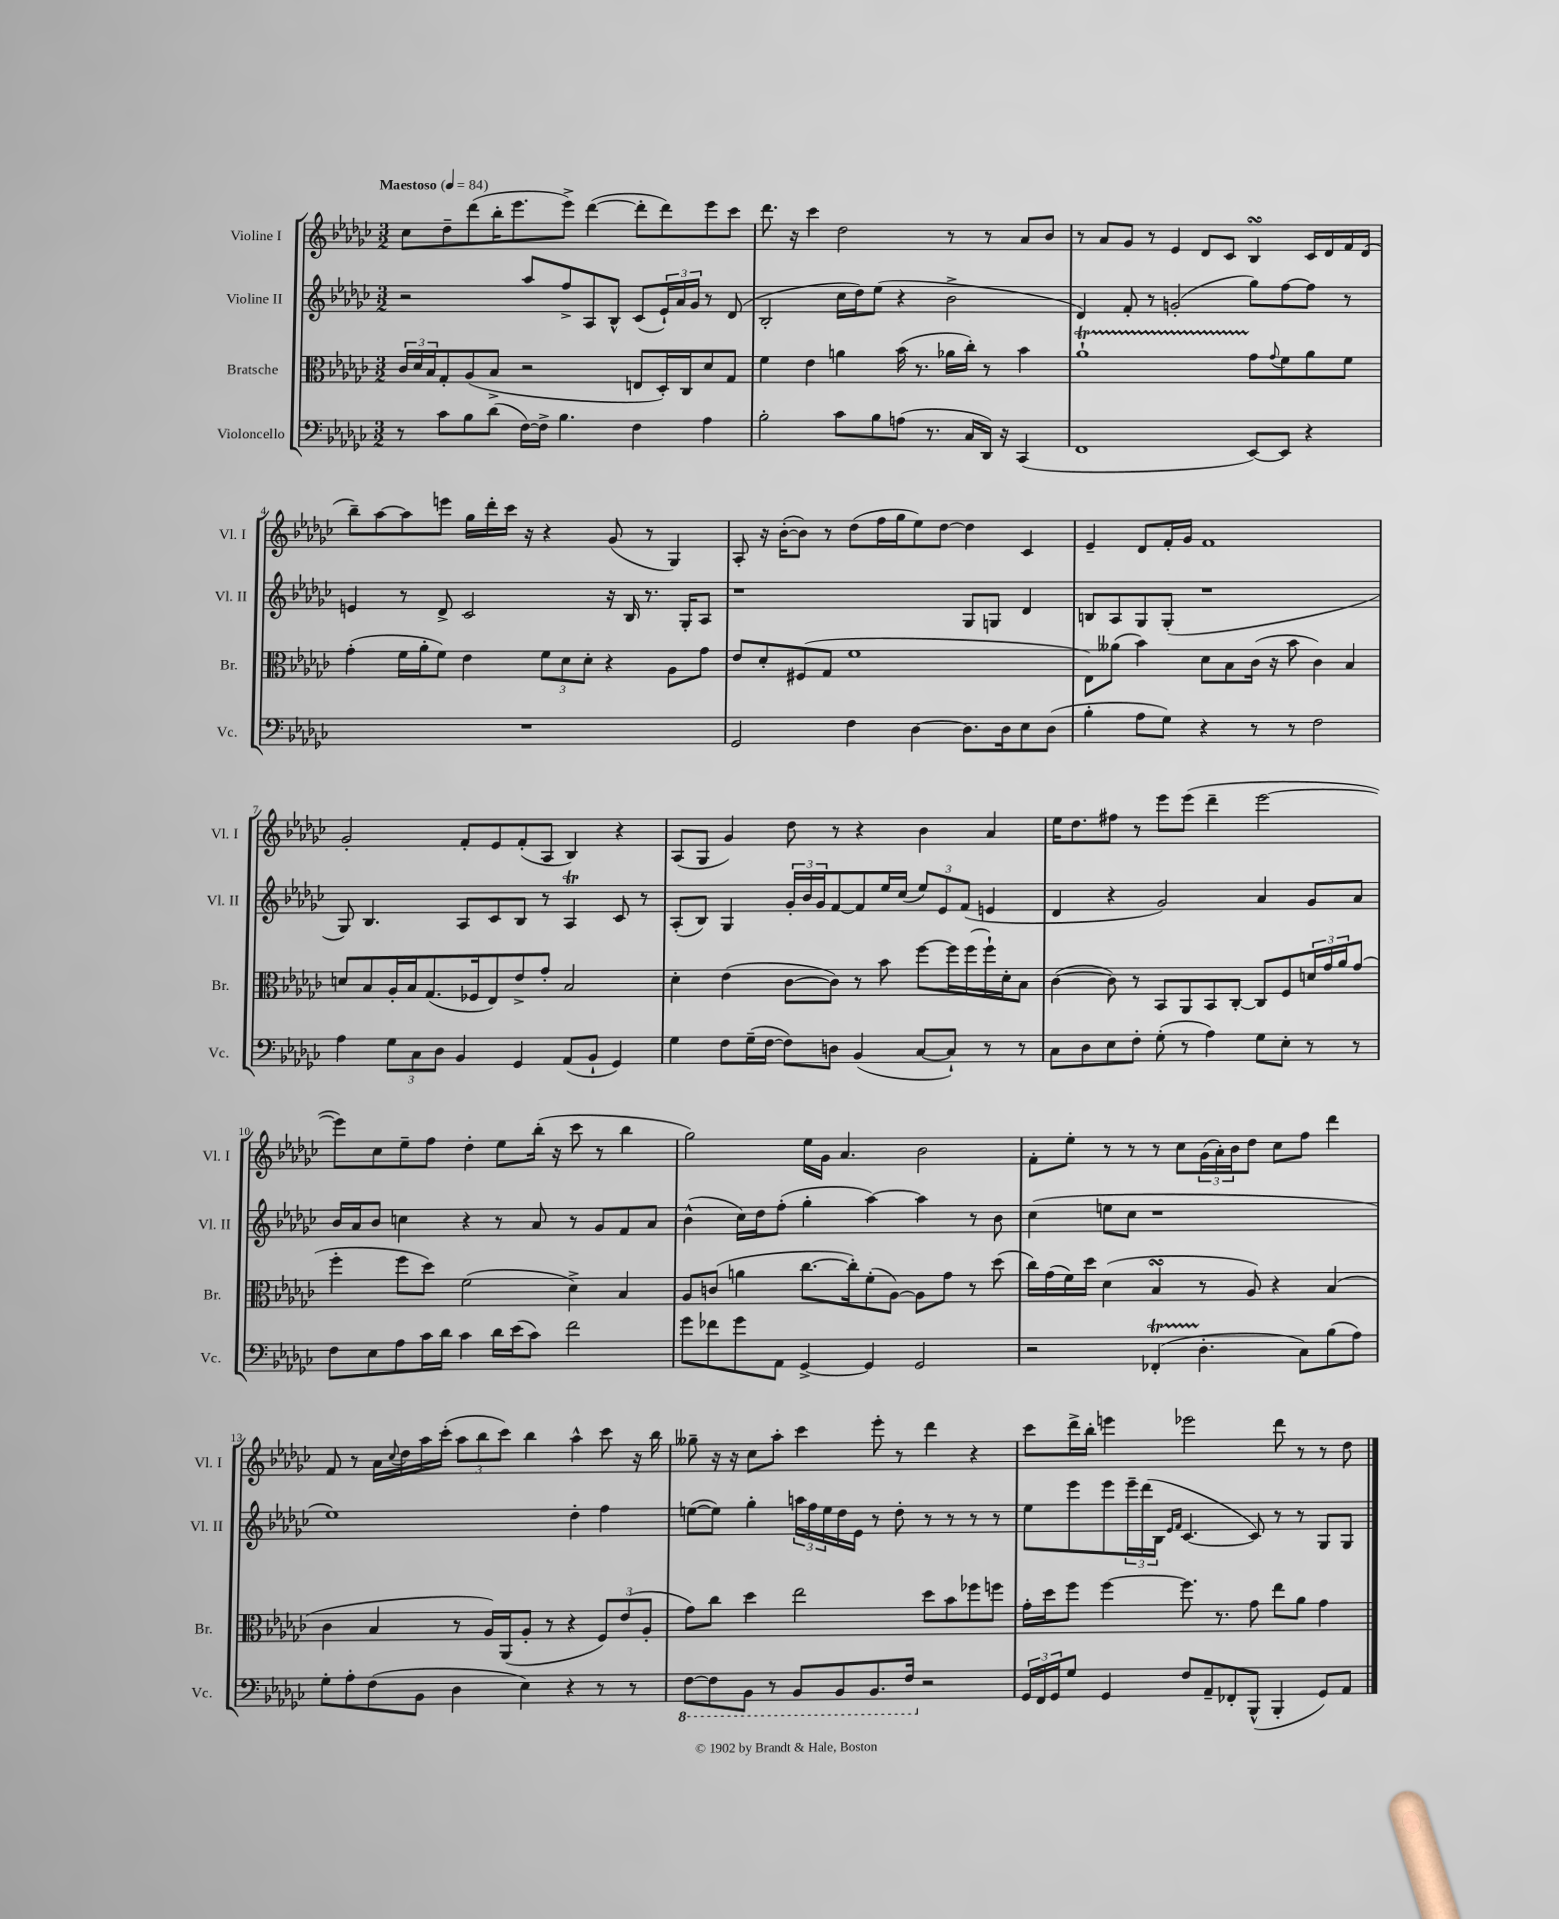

**kern	**kern	**kern	**kern
*part4	*part3	*part2	*part1
*staff4	*staff3	*staff2	*staff1
*I"Violoncello	*I"Bratsche	*I"Violine II	*I"Violine I
*I'Vc.	*I'Br.	*I'Vl. II	*I'Vl. I
*clefF4	*clefC3	*clefG2	*clefG2
*k[b-e-a-d-g-c-]	*k[b-e-a-d-g-c-]	*k[b-e-a-d-g-c-]	*k[b-e-a-d-g-c-]
*M3/2	*M3/2	*M3/2	*M3/2
*MM84	*MM84	*MM84	*MM84
=1	=1	=1	=1
!	!	!	!LO:TX:a:B:t=Maestoso
8r	24c-/LL	2r	8cc-\L
.	24d-/	.	.
.	24B-/J	.	.
8c-\L	8G-'/	.	8dd-~\
8B-\	(8A-/	.	(8ddd-\
(8d-\J	8B-^/J	.	16bb-'\K
.	.	.	8.eee-\
[16F\LL)	2r	8aa-/L	.
16F^\JJ]	.	.	.
4.B-\	.	8ff^/	8eee-^\J)
.	.	8A-/	([4ddd-\
.	.	8B-^^/J	.
4F\	8En/L	(8c-/L	8ddd-'\L]
.	16D-'/L)	24e-`/L)	8ddd-\)
.	.	24a-/	.
.	16C-/J	.	.
.	.	24g-/JJ	.
4A-\	8d-/	8r	8eee-\
.	8G-/J	(8d-/	8ccc-\J
=2	=2	=2	=2
2B-'\	4f\	2B-'/	8.ddd-\
.	.	.	16r
.	4e-\	.	4ccc-\
8c-\L	4an\	16cc-\LL	2dd-\
.	.	16dd-\J)	.
8B-\	.	(8ee-\J	.
(8An\J	(16b-\	4r	.
.	8.r	.	.
8.r	.	.	.
.	16a-X\LL	2b-^\	8r
16C-/LL	16cc-'\JJ)	.	.
16DD-/JJ)	8r	.	8r
16r	.	.	.
(4CC-/	4b-\	.	8a-/L
.	.	.	8b-/J
=3	=3	=3	=3
1FF	1a-T`	4d-/)	8r
.	.	.	8a-/L
.	.	8f'/	8g-/J
.	.	8r	8r
.	.	(2gn'/	4e-/
.	.	.	8d-/L
.	.	.	8c-/J
[8EE-/L)	8g-\L	8gg-\L)	4B-sSsS/
.	8qqg-/	.	.
8EE-/J]	8f\	[8ff\	.
4r	8a-\	8ff\J]	16c-/LL
.	.	.	16d-/
.	8f\J	8r	16f/
.	.	.	(16d-/JJ
!!LO:LB:g=z
=4	=4	=4	=4
1.r	(4g-'\	4en/	8bb-~\L)
.	.	.	[8aa-\
.	16f\LL	8r	8aa-\]
.	16a-'\J	.	.
.	8f\J)	8d-^/	8eeen\J
.	4e-\	2c-/	16gg-\LL
.	.	.	16ddd-'\
.	.	.	16ccc-\JJ
.	.	.	16r
.	12f\L	.	4r
.	12d-\	.	.
.	12d-'\J	.	.
.	4r	16r	(8g-/
.	.	16B-/	.
.	.	8.r	8r
.	8A-\L	.	4G-/)
.	.	16G-'/KL	.
.	8g-\J	8A-/J	.
=5	=5	=5	=5
2GG-/	8e-/L	1r	8A-'/
.	8d-'/	.	16r
.	.	.	([16b-'\KL
.	(8F#X/	.	8b-\J])
.	8G-/J	.	8r
4F\	1f	.	(8dd-\L
.	.	.	16ff\L
.	.	.	16gg-\J
[4D-\	.	.	8ee-\)
.	.	.	[8dd-\J
8.D-\L]	.	8G-/L	4dd-\]
.	.	8Gn/J	.
16D-\k	.	.	.
8E-\	.	4d-/	4c-/
(8D-\J	.	.	.
=6	=6	=6	=6
4B-'\	8E-\L)	8Bn/L	4e-~/
.	(8a--X\J	8A-/	.
8A-\L	4b-\)	8G-/	8d-/L
8G-\J)	.	(8G-'/J	16f'/L
.	.	.	16g-/JJ
4r	8d-\L	1r	1f
.	8B-\	.	.
8r	(16c-\Jk	.	.
.	16r	.	.
8r	8b-\	.	.
2F\	4c-\)	.	.
.	4B-/	.	.
!!LO:LB:g=z
=7	=7	=7	=7
4A-\	8dn/L	8G-/)	2g-'/
.	8B-/	4.B-/	.
12G-\L	16A-'/L	.	.
.	16B-/J	.	.
12C-\	.	.	.
.	(8.G-/	.	.
12D-\J	.	.	.
4BB-/	.	8A-/L	8f'/L
.	16F-X/k	.	.
.	8E-/)	8c-/	8e-/
4GG-/	8e-^/	8B-/J	(8f'/
.	8g-'/J	8r	8A-/J
(8AA-/L	2B-/	4A-T/	4B-/)
8BB-`/J	.	.	.
4GG-/)	.	8c-/	4r
.	.	8r	.
=8	=8	=8	=8
4G-\	4d-'\	(8A-'/L	(8A-/L
.	.	8B-/J)	8G-/J
8F\L	(4e-\	4G-/	4g-/)
(16G-~\L	.	.	.
[16F\JJ	.	.	.
8F\L])	[8c-\L	24g-'/LL	8dd-\
.	.	24b-/	.
.	.	24g-/J	.
8Dn\J	8c-\J])	[8f/	8r
(4BB-/	8r	8f/]	4r
.	8b-\	16ee-/L	.
.	.	(16cc-/JJ	.
[8C-/L	[8ff\L	12ee-/L)	4b-\
.	.	12e-/	.
8C-`/J])	16ff\L]	.	.
.	.	(12f/J	.
.	(16ff\	.	.
8r	16ff`\)	4en/	4a-/
.	16d-'\J	.	.
8r	8B-\J	.	.
=9	=9	=9	=9
8C-\L	([4c-\	4d-/	16ee-\KL
.	.	.	8.dd-\
8D-\	.	.	.
8E-\	8c-\])	4r	8ff#X\J
8F'\J	8r	.	8r
(8G-'\	8BB-/L	2g-/)	8eee-\L
8r	8AA-/	.	(8eee-\J
4A-\)	8BB-/	.	4ddd-~\
.	[8C-'/J	.	.
8G-\L	8C-/L]	4a-/	[2eee-\
8E-'\J	8F/	.	.
8r	24dn/L	8g-/L	.
.	24g-/	.	.
.	24a-/J	.	.
8r	(8g-/J	8a-/J	.
!!LO:LB:g=z
=10	=10	=10	=10
8F\L	4ff'\	16b-/LL	8eee-\L])
.	.	16a-/J	.
8E-\	.	8b-/J	8cc-\
8A-\	8ff\L	4ccn\	8ee-~\
16c-\L	8dd-\J)	.	8ff\J
16d-\JJ	.	.	.
4c-\	(2f\	4r	4dd-'\
16d-\LL	.	8r	8ee-\L
(16e-\J	.	.	.
8c-\J)	.	8a-/	(16bb-'\Jk
.	.	.	16r
2f\	4d-^\)	8r	8ccc-\
.	.	8g-/L	8r
.	4B-/	8f/	4bb-\
.	.	8a-/J	.
=11	=11	=11	=11
8g-\L	8A-/L	(4b-^^\	2gg-\)
8f-X\	(8cn/J	.	.
8g-\	4an\	16cc-\LL)	.
.	.	16dd-\J	.
8AA-\J	.	(8ff'\J	.
[4GG-^/	[8.cc-\L	4gg-'\	16ee-\LL
.	.	.	16g-\JJ
.	.	.	4.a-/
.	16cc-'\k])	.	.
4GG-/]	(8f'\	[4aa-\)	.
.	[8A-\J)	.	.
2GG-/	8A-\L]	4aa-\]	2b-\
.	8g-\J	.	.
.	8r	8r	.
.	(8dd-\	8b-\	.
=12	=12	=12	=12
2r	16cc-\LL)	(4cc-\	8f'\L
.	(16g-\	.	.
.	16f\)	.	8ee-'\J
.	16dd-\JJ	.	.
.	(4d-\	8een\L	8r
.	.	8cc-\J	8r
(4FF-XT'/	4B-sSsS/	1r	8r
.	.	.	8cc-\L
4.D-'\	8r	.	(24g-\L
.	.	.	24a-'\)
.	.	.	24b-\J
.	8A-/)	.	8dd-\J
.	4r	.	8cc-\L
8C-\L)	.	.	8ff\J
(8B-\	(4B-/	.	4ddd-\
8A-\J)	.	.	.
!!LO:LB:g=z
=13	=13	=13	=13
8G-'\L	4c-\	1ee-)	8f/
8A-'\	.	.	8r
(8F\	4B-/	.	16a-\LL
.	.	.	8qqcc-/
.	.	.	16dd-\
8BB-\J	.	.	16aa-\
.	.	.	(16ccc-'\JJ
4D-\	8r	.	12aa-\L
.	.	.	12bb-\
.	16A-/LL)	.	.
.	.	.	12ccc-\J)
.	(16AA-/J	.	.
4E-\)	8A-'/J	.	4bb-\
.	8r	.	.
4r	4r	4dd-'\	4aa-^^\
8r	12F/L)	4ff\	8ccc-\
.	(12e-/	.	.
8r	.	.	16r
.	12A-'/J	.	.
.	.	.	16bb-\
=14	=14	=14	=14
*8ba	*	*	*
[8FF\L	8g-\L)	([8een\L	8gg--X~\
8FF\]	8cc-\J	8ee\J])	16r
.	.	.	16r
8BBB-\J	4dd-\	4gg-'\	8cc-\L
8r	.	.	8aa-'\J
8BBB-/L	2ee-\	24aan\LL	4ccc-\
.	.	24ff\	.
.	.	24ee\	.
8BBB-/	.	16dd-\	.
.	.	16e-\JJ	.
8.BBB-/	.	8r	8eee-'\
.	.	8dd-'\	8r
16FF/Jk	.	.	.
*X8ba	*	*	*
2r	8dd-\L	8r	4ddd-\
.	8b-\	8r	.
.	8ff-X\	8r	4r
.	8ffn\J	8r	.
=15	=15	=15	=15
24GG-/LL	16g-'\LL	8ee-\L	8ccc-\L
24FF/	.	.	.
.	16dd-\J	.	.
24GG-/J	.	.	.
8G-/J	8ff\J	8eee-\	16ddd-^\L
.	.	.	16bb-'\JJ
4GG-/	[4ff\	8eee-\	4eeen\
.	.	24eee-~\L	.
.	.	(24ddd-\	.
.	.	24B-\JJ	.
.	.	16qqe-/LL	.
.	.	16qqf/JJ	.
8F/L	8.ff\]	[4.c-/	2eee-X\
8AA-~/	.	.	.
.	8.r	.	.
8FF-X'/	.	.	.
(8BBB-^^/J	8g-\	8c-/])	.
4BBB-'/	8ee-\L	8r	8ddd-\
.	8a-\J	8r	8r
8GG-/L)	4g-\	8G-/L	8r
8AA-/J	.	8G-/J	8dd-\
==	==	==	==
*-	*-	*-	*-
